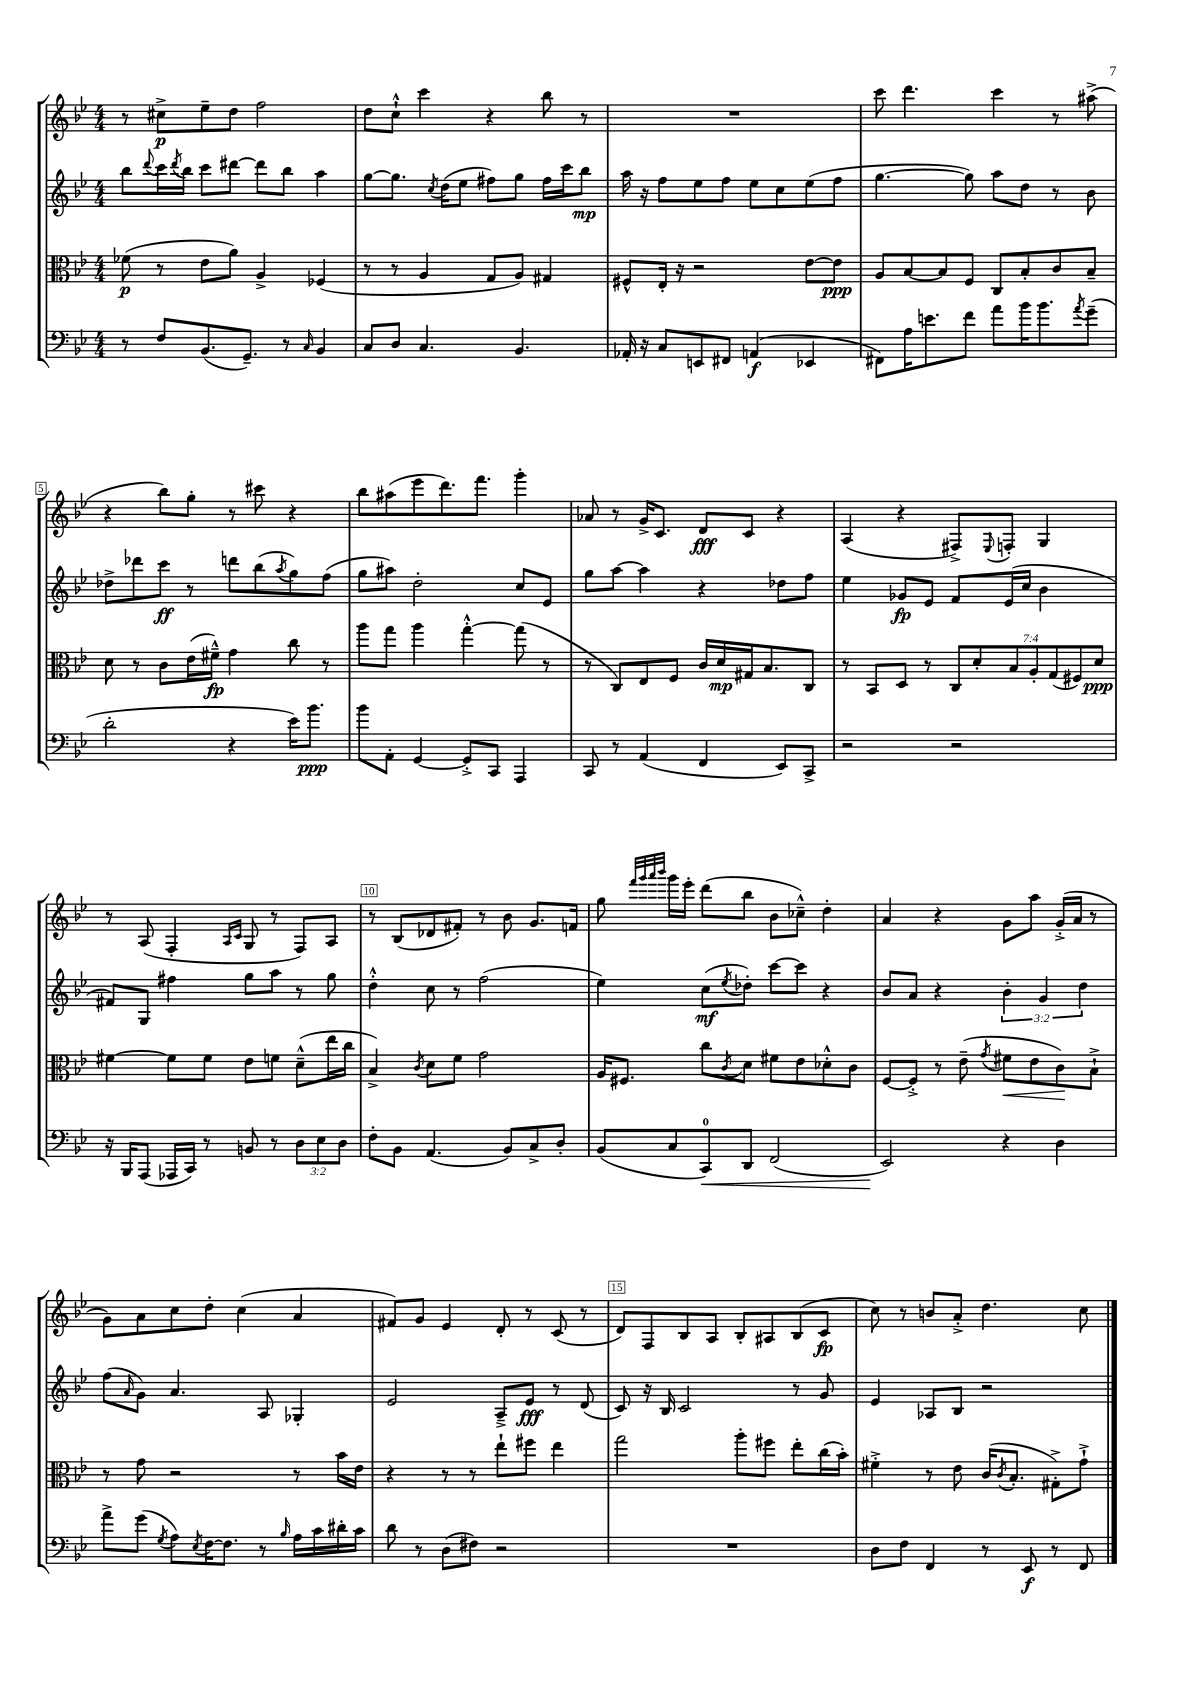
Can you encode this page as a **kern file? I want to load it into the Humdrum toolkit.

**kern	**kern	**kern	**kern
*staff4	*staff3	*staff2	*staff1
*clefF4	*clefC3	*clefG2	*clefG2
*k[b-e-]	*k[b-e-]	*k[b-e-]	*k[b-e-]
*M4/4	*M4/4	*M4/4	*M4/4
8r	(8f-	8bb-	8r
.	.	8qqddd	.
8F	8r	16ccc	8cc#^
.	.	8qddd	.
.	.	16bb-	.
(8.BB-	8e-	8ccc	8ee-~
.	8a)	[8ddd#	8dd
8.GG~)	.	.	.
.	4A^	8ddd#]	2ff
8r	.	8bb-	.
16qqC	.	.	.
4BB-	(4F-	4aa	.
=	=	=	=
8C	8r	[8gg	8dd
8D	8r	8.gg]	8cc`^^
4.C	4A	.	4ccc
.	.	8qcc	.
.	.	(16dd	.
.	.	8ee-	.
.	8G	8ff#)	4r
4.BB-	8A)	8gg	.
.	4G#	16ff#	8bb-
.	.	16ccc	.
.	.	8bb-	8r
=	=	=	=
16AA-'	8F#^^	16aa	1r
16r	.	16r	.
8C	16E-'	8ff	.
.	16r	.	.
8EE	2r	8ee-	.
8FF#	.	8ff	.
(4AA	.	8ee-	.
.	.	8cc	.
4EE-	[8e-	(8ee-	.
.	8e-]	8ff	.
=	=	=	=
8FF#)	8A	[4.gg	8ccc
16A	[8B-	.	4.ddd
8.e	.	.	.
.	8B-]	.	.
8f	8F	8gg])	.
8a	8C	8aa	4ccc
16b-	8B-'	8dd	.
8.b-	.	.	.
.	8c	8r	8r
8qa	.	.	.
(8g~	8B-~	8b-	(8aa#^
=	=	=	=
2d'	8d	8dd-^	4r
.	8r	8ddd-	.
.	8c	8ccc	8bb-)
.	(16e-	8r	8gg'
.	16f#~^^)	.	.
4r	4g	8ddd	8r
.	.	(8bb-	8ccc#
.	.	8qaa	.
16e-)	8cc	8gg)	4r
8.b-	.	.	.
.	8r	(8ff	.
=	=	=	=
8b-	8aa	8gg	8bb-
8AA'	8gg	8aa#)	(8aa#
[4GG	4aa	2dd'	8eee-
.	.	.	8.ddd)
8GG'^]	[4gg'^^	.	.
.	.	.	8.fff
8CC	.	.	.
4AAA	(8gg]	8cc	4ggg'
.	8r	8e-	.
=	=	=	=
8CC	8r	8gg	8a-
8r	8C)	[8aa	8r
(4AA	8E-	4aa]	16g^
.	.	.	8.c
.	8F	.	.
4FF	16c	4r	8d
.	16d	.	.
.	16G#	.	8c
.	8.B-	.	.
8EE-)	.	8dd-	4r
8CC^	8C	8ff	.
=	=	=	=
2r	8r	4ee-	(4A
.	8BB-	.	.
.	8D	8g-	4r
.	8r	8e-	.
2r	14C	8f	8F#^)
.	14d'	.	.
.	.	.	8qqE-
.	.	(16e-	8F'
.	14B-	.	.
.	.	16cc	.
.	14A'	.	.
.	.	4b-	4G
.	(14G	.	.
.	14F#)	.	.
.	14d	.	.
=	=	=	=
16r	[4f#	8f#)	8r
16BBB-	.	.	.
(8AAA	.	8G	(8A
16AAA-	8f#]	4ff#	4F'
16CC)	.	.	.
8r	8f#	.	.
.	.	.	16qqA
.	.	.	16qqc
8BB	8e-	8gg	8G
8r	8f	8aa	8r
12D	(8d~^^	8r	8F)
12E-	.	.	.
.	16ee-	8gg	8A
12D	.	.	.
.	16cc	.	.
=	=	=	=
8F'	4B-^)	4dd'^^	8r
8BB-	.	.	(8B-
.	8qc	.	.
(4.AA	8d	8cc	8d-
.	8f	8r	8f#')
.	2g	(2ff	8r
8BB-)	.	.	8b-
8C^	.	.	8.g
8D'	.	.	.
.	.	.	16f
=	=	=	=
(8BB-	16A	4ee-)	8gg
.	8.F#	.	.
.	.	.	32qqfff
.	.	.	32qqggg
.	.	.	32qqaaa
.	.	.	32qqbbb-
8C	.	.	16ggg
.	.	.	16eee-'
8CC)	8cc	(8cc	(8ddd
.	8qc	8qee-	.
8DD	8d	8dd-')	8bb-
(2FF	8f#	[8ccc	8b-
.	8e-	8ccc]	8cc-~^^)
.	8d-'^^	4r	4dd'
.	8c	.	.
=	=	=	=
2EE-)	[8F	8b-	4a
.	8F'^]	8a	.
.	8r	4r	4r
.	(8e-~	.	.
.	8qg	.	.
4r	8f#	6b-'	8g
.	8e-	.	8aa
.	.	6g	.
4D	8c)	.	(16g'^
.	.	.	16a
.	.	6dd	.
.	8B-`^	.	8r
=	=	=	=
8a^	8r	(8ff	8g)
.	.	16qqa	.
(8g	8g	8g)	8a
8qG	.	.	.
8A)	2r	4.a	8cc
8qE-	.	.	.
[16F	.	.	8dd'
8.F]	.	.	.
.	.	.	(4cc
8r	.	8A	.
16qqB-	.	.	.
16A	8r	4G-'	4a
16c	.	.	.
16d#'	16b-	.	.
16c	16e-	.	.
=	=	=	=
8d	4r	2e-	8f#)
8r	.	.	8g
(8D	8r	.	4e-
8F#)	8r	.	.
2r	8ee-`	8A~^	8d'
.	8ff#	8e-	8r
.	4ee-	8r	(8c
.	.	(8d	8r
=	=	=	=
1r	2gg	8c)	8d)
.	.	16r	8F
.	.	16B-	.
.	.	2c	8B-
.	.	.	8A
.	8aa'	.	8B-'
.	8ff#	.	8A#
.	8ee-'	8r	(8B-
.	(16cc	8g	8c
.	16b-')	.	.
=	=	=	=
8D	4f#'^	4e-	8cc)
8F	.	.	8r
4FF	8r	8A-	8b
.	8e-	8B-	8a'^
8r	(16c	2r	4.dd
.	8qc	.	.
.	8.B-'	.	.
8EE-	.	.	.
8r	8G#'^)	.	.
8FF	8g`^	.	8cc
==	==	==	==
*-	*-	*-	*-
